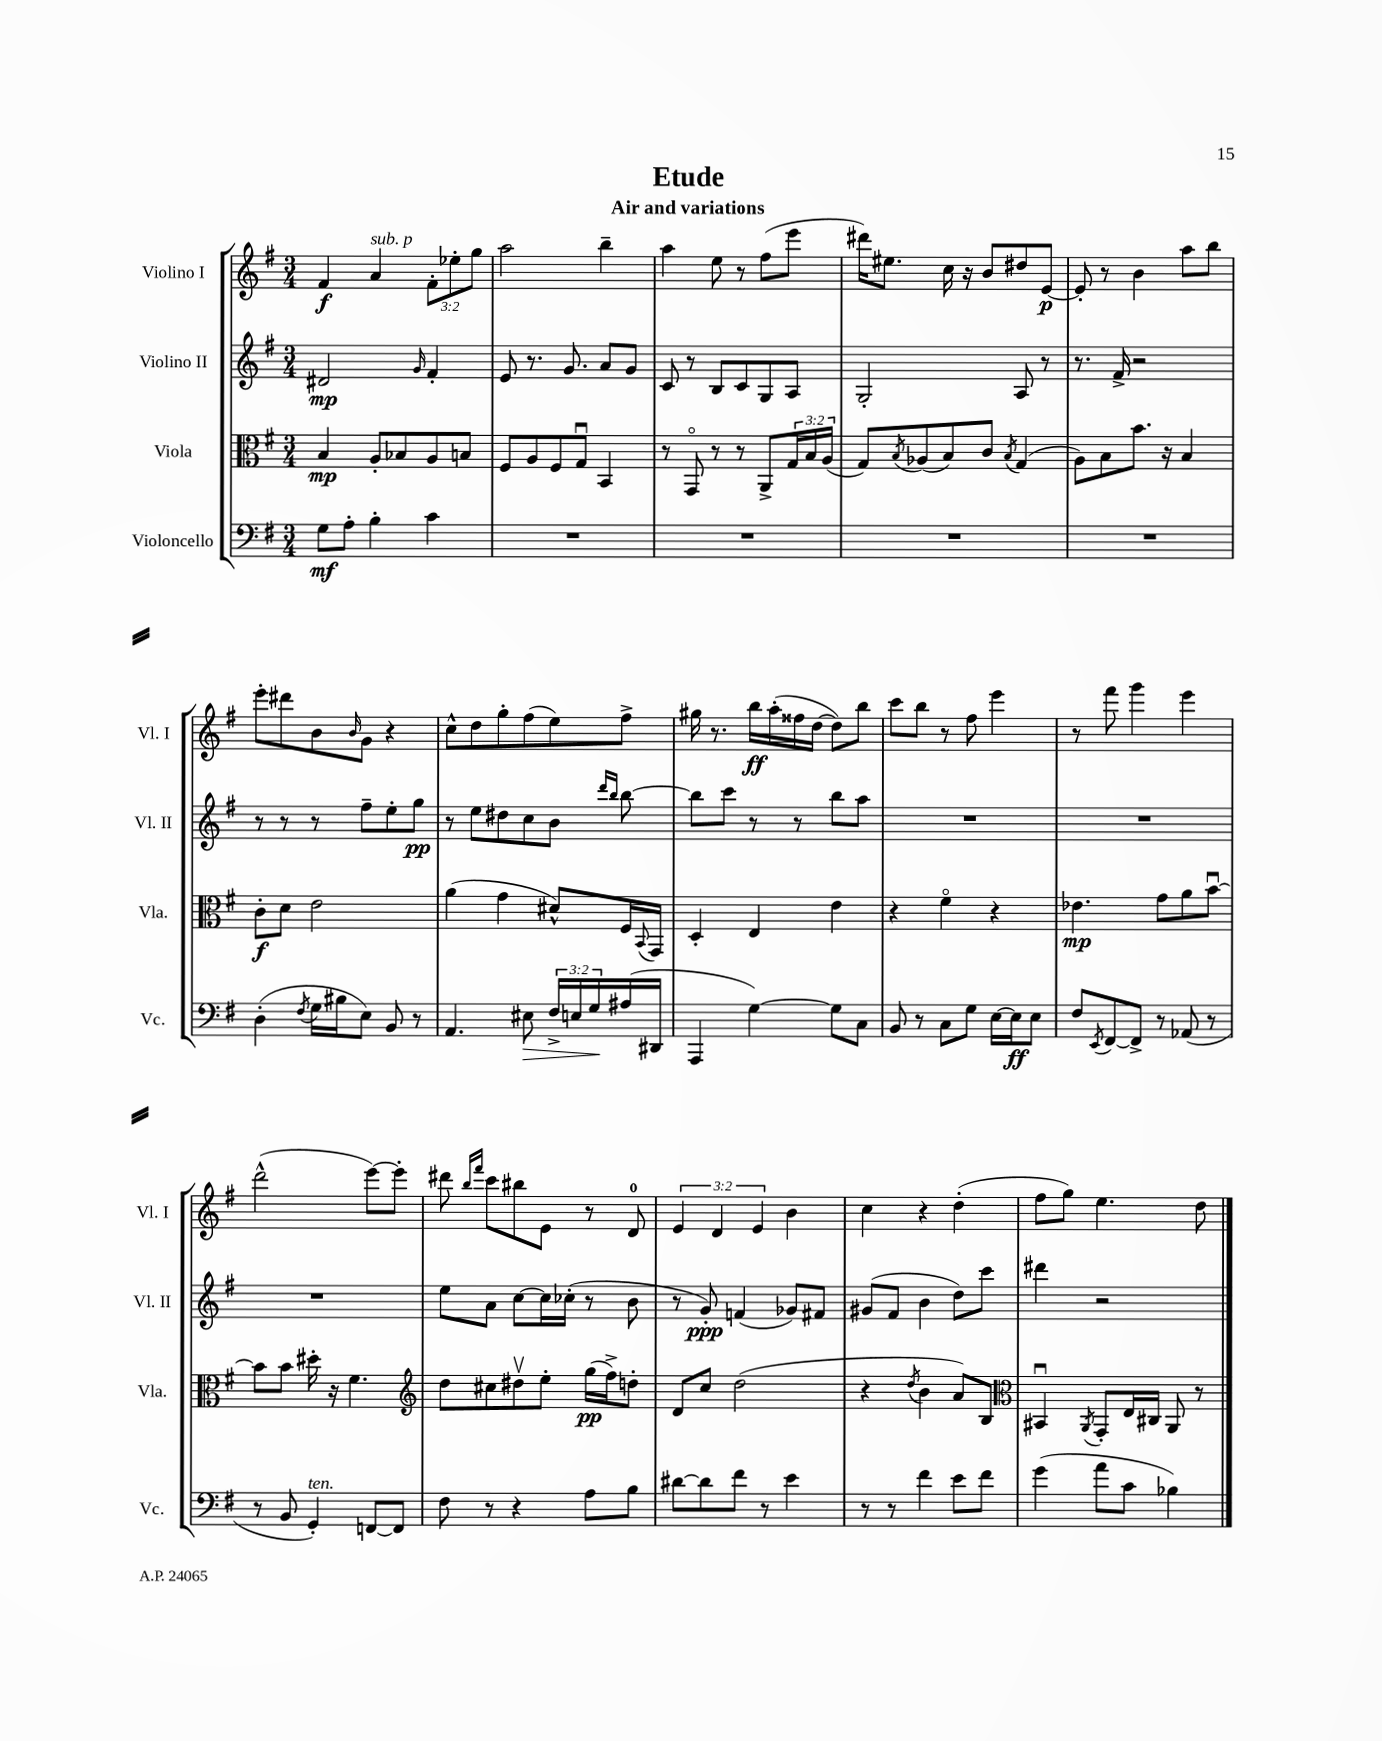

**kern	**dynam	**kern	**dynam	**kern	**dynam	**kern	**dynam
*part4	*part4	*part3	*part3	*part2	*part2	*part1	*part1
*staff4	*staff4	*staff3	*staff3	*staff2	*staff2	*staff1	*staff1
*I"Violoncello	*	*I"Viola	*	*I"Violino II	*	*I"Violino I	*
*I'Vc.	*	*I'Vla.	*	*I'Vl. II	*	*I'Vl. I	*
*clefF4	*	*clefC3	*	*clefG2	*	*clefG2	*
*k[f#]	*	*k[f#]	*	*k[f#]	*	*k[f#]	*
*M3/4	*	*M3/4	*	*M3/4	*	*M3/4	*
=1	=1	=1	=1	=1	=1	=1	=1
8G\L	mf	4B/	mp	2d#X/	mp	4f#/	f
8A'\J	.	.	.	.	.	.	.
!	!	!	!	!	!	!LO:TX:a:i:t=sub. p	!
4B'\	.	8A'/L	.	.	.	4a/	.
.	.	8B-X/	.	.	.	.	.
.	.	.	.	16qqg/	.	.	.
4c\	.	8A/	.	4f#'/	.	12f#'\L	.
.	.	.	.	.	.	12ee-X'\	.
.	.	8Bn/J	.	.	.	.	.
.	.	.	.	.	.	12gg\J	.
=2	=2	=2	=2	=2	=2	=2	=2
2.r	.	8F#/L	.	8e/	.	2aa\	.
.	.	8A/	.	8.r	.	.	.
.	.	8F#/	.	.	.	.	.
.	.	.	.	8.g/	.	.	.
.	.	8Gu/J	.	.	.	.	.
.	.	4BB/	.	8a/L	.	4bb~\	.
.	.	.	.	8g/J	.	.	.
=3	=3	=3	=3	=3	=3	=3	=3
2.r	.	8r	.	8c/	.	4aa\	.
.	.	8GG/	.	8r	.	.	.
.	.	8r	.	8B/L	.	8ee\	.
.	.	8r	.	8c/	.	8r	.
.	.	8AA^/L	.	8G/	.	(8ff#\L	.
.	.	24G/L	.	8A/J	.	8eee\J	.
.	.	24B/	.	.	.	.	.
.	.	(24A/JJ	.	.	.	.	.
=4	=4	=4	=4	=4	=4	=4	=4
2.r	.	8G/L)	.	2G'/	.	16ddd#X\KL)	.
.	.	.	.	.	.	8.ee#X\J	.
.	.	8qB/	.	.	.	.	.
.	.	(8A-X/	.	.	.	.	.
.	.	8B/)	.	.	.	16cc\	.
.	.	.	.	.	.	16r	.
.	.	8c/J	.	.	.	8b/L	.
.	.	8qB/	.	.	.	.	.
.	.	(4G/	.	8A/	.	8dd#X/	.
.	.	.	.	8r	.	[8e/J	p
=5	=5	=5	=5	=5	=5	=5	=5
2.r	.	8A\L)	.	8.r	.	8e'/]	.
.	.	8B\	.	.	.	8r	.
.	.	.	.	16f#^/	.	.	.
.	.	8.b\J	.	2r	.	4b\	.
.	.	16r	.	.	.	.	.
.	.	4B/	.	.	.	8aa\L	.
.	.	.	.	.	.	8bb\J	.
!!LO:LB:g=z
=6	=6	=6	=6	=6	=6	=6	=6
(4D'\	.	8c'\L	f	8r	.	8eee'\L	.
.	.	8d\J	.	8r	.	8ddd#X\	.
8qF#/	.	.	.	.	.	.	.
16G\LL	.	2e\	.	8r	.	8b\	.
16B#X\J	.	.	.	.	.	.	.
.	.	.	.	.	.	16qqb/	.
8E\J)	.	.	.	8ff#~\L	.	8g\J	.
8BB/	.	.	.	8ee'\	.	4r	.
8r	.	.	.	8gg\J	pp	.	.
=7	=7	=7	=7	=7	=7	=7	=7
4.AA/	.	(4a\	.	8r	.	8cc^^\L	.
.	.	.	.	8ee\L	.	8dd\	.
.	.	4g\	.	8dd#X\	.	8gg'\	.
!	!LO:HP:b	!	!	!	!	!	!
8E#X\	>	.	.	8cc\	.	(8ff#\	.
24F#^/LL	.	8d#X^^/L)	.	8b\J	.	8ee\)	.
24En/	.	.	.	.	.	.	.
24G/	.	.	.	.	.	.	.
.	.	.	.	16qqddd/LL	.	.	.
.	.	.	.	16qqbb/JJ	.	.	.
(16A#X/	]	16F#/L	.	[8bb\	.	8ff#^\J	.
.	.	8qqBB/	.	.	.	.	.
16DD#X/JJ	.	16GG/JJ	.	.	.	.	.
=8	=8	=8	=8	=8	=8	=8	=8
4AAA/	.	4D'/	.	8bb\L]	.	16gg#X\	.
.	.	.	.	.	.	8.r	.
.	.	.	.	8ccc\J	.	.	.
[4G\)	.	4E/	.	8r	.	16bb\LL	ff
.	.	.	.	.	.	(16aa'\	.
.	.	.	.	8r	.	16ff##X\	.
.	.	.	.	.	.	[16dd\JJ	.
8G\L]	.	4e\	.	8bb\L	.	8dd\L])	.
8C\J	.	.	.	8aa\J	.	8bb\J	.
=9	=9	=9	=9	=9	=9	=9	=9
8BB/	.	4r	.	2.r	.	8ccc\L	.
8r	.	.	.	.	.	8bb\J	.
8C\L	.	4f#\	.	.	.	8r	.
8G\J	.	.	.	.	.	8ff#\	.
[16E\LL	.	4r	.	.	.	4eee\	.
16E\J]	ff	.	.	.	.	.	.
8E\J	.	.	.	.	.	.	.
=10	=10	=10	=10	=10	=10	=10	=10
8F#/L	.	4.e-X\	mp	2.r	.	8r	.
8qEE/	.	.	.	.	.	.	.
[8FF#/	.	.	.	.	.	8fff#\	.
8FF#^/J]	.	.	.	.	.	4ggg\	.
8r	.	8g\L	.	.	.	.	.
(8AA-X/	.	8a\	.	.	.	4eee\	.
8r	.	[8bu\J	.	.	.	.	.
!!LO:LB:g=z
=11	=11	=11	=11	=11	=11	=11	=11
8r	.	8b\L]	.	2.r	.	(2ddd^^\	.
8BB/	.	8b\J	.	.	.	.	.
!LO:TX:a:i:t=ten.	!	!	!	!	!	!	!
4GG'/)	.	16dd#X'\	.	.	.	.	.
.	.	16r	.	.	.	.	.
.	.	4.f#\	.	.	.	.	.
[8FFn/L	.	.	.	.	.	[8eee\L)	.
8FF/J]	.	.	.	.	.	8eee'\J]	.
=12	=12	=12	=12	=12	=12	=12	=12
*	*	*clefG2	*	*	*	*	*
8F#\	.	8dd\L	.	8ee\L	.	8ddd#X\	.
.	.	.	.	.	.	16qqbb/LL	.
.	.	.	.	.	.	16qqfff#/JJ	.
8r	.	8cc#X\	.	8a\J	.	8ccc\L	.
4r	.	8dd#Xv\	.	[8cc\L	.	8bb#X\	.
.	.	8ee'\J	.	16cc\L]	.	8e\J	.
.	.	.	.	(16cc-X'\JJ	.	.	.
8A\L	.	(16gg\LL	pp	8r	.	8r	.
.	.	16ff#^\J)	.	.	.	.	.
8B\J	.	8ddn'\J	.	8b\	.	8d/	.
=13	=13	=13	=13	=13	=13	=13	=13
[8d#X\L	.	8d/L	.	8r	.	6e/	.
8d#\]	.	8cc/J	.	8g'/)	ppp	.	.
.	.	.	.	.	.	6d/	.
8f#\J	.	(2dd\	.	(4fn/	.	.	.
.	.	.	.	.	.	6e/	.
8r	.	.	.	.	.	.	.
4e\	.	.	.	8g-X/L)	.	4b\	.
.	.	.	.	8f#X/J	.	.	.
=14	=14	=14	=14	=14	=14	=14	=14
8r	.	4r	.	(8g#X/L	.	4cc\	.
8r	.	.	.	8f#/J	.	.	.
.	.	8qdd/	.	.	.	.	.
4f#\	.	4b\	.	4b\	.	4r	.
8e\L	.	8a/L)	.	8dd\L)	.	(4dd'\	.
8f#\J	.	8B/J	.	8ccc\J	.	.	.
=15	=15	=15	=15	=15	=15	=15	=15
*	*	*clefC3	*	*	*	*	*
(4g\	.	4BB#Xu/	.	4ddd#X\	.	8ff#\L	.
.	.	.	.	.	.	8gg\J)	.
.	.	8qAA/	.	.	.	.	.
8a\L	.	8GG'/L	.	2r	.	4.ee\	.
8c\J	.	16E/L	.	.	.	.	.
.	.	16C#X/JJ	.	.	.	.	.
4B-X\)	.	8AA/	.	.	.	.	.
.	.	8r	.	.	.	8dd\	.
==	==	==	==	==	==	==	==
*-	*-	*-	*-	*-	*-	*-	*-
